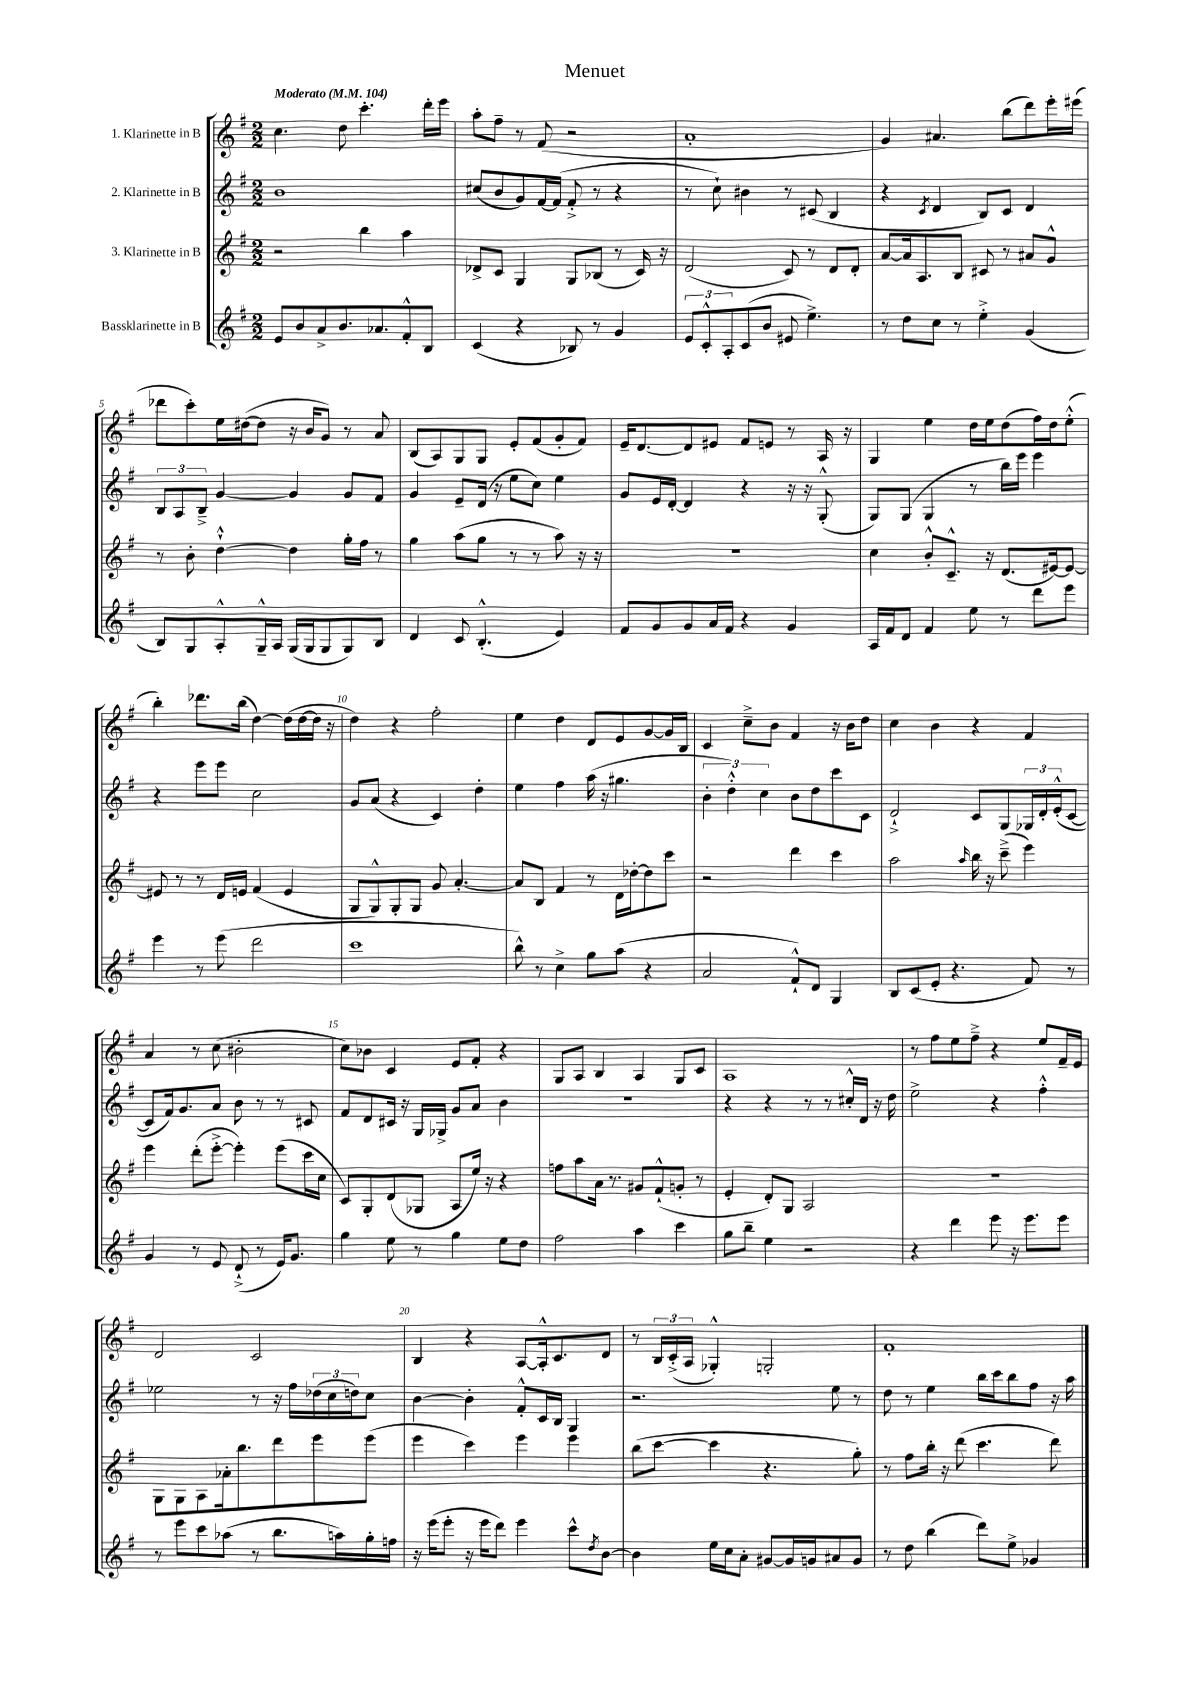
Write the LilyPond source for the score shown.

\header { title = "Menuet" }
<<
\new StaffGroup <<
\new Staff = "s0" \with { instrumentName = "1. Klarinette in B" } {
    \clef treble \key g \major \numericTimeSignature \time 2/2 \tempo "Moderato" 4 = 104
    c''4. d''8 c'''4.-. d'''16-. e'''16 |
    a''8-. fis''8-- r8 fis'8( r2 |
    a'1-. |
    g'4) ais'4. b''8( d'''8) e'''16-. eis'''16( |
    des'''8 c'''8-.) e''16 dis''16~( dis''8 r16 b'16 g'8) r8 a'8 |
    b8( a8) g8 g8 e'8-. fis'8( g'8-. fis'8) |
    e'16-- d'8.~ d'8 eis'8 fis'8 e'8 r8 a16 r16 |
    g4 e''4 d''16 e''16 d''8( fis''16) d''16 e''8-.-^( |
    b''4-.) des'''8. b''16( d''4~) d''16( d''16~ d''16 r16 |
    d''4) r4 fis''2-. |
    e''4 d''4 d'8 e'8 g'8~ g'16 b16 |
    c'4 c''8---> b'8 fis'4 r16 b'16 d''8 |
    c''4 b'4 r4 fis'4 |
    a'4 r8 c''8( bis'2-. |
    c''8) bes'8 c'4 e'8 fis'8-. r4 |
    g8 a8 b4 a4 g8 c'8 |
    a1 |
    r8 fis''8 e''8 fis''8---> r4 e''8 fis'16-- e'16 |
    d'2 c'2 |
    b4 r4 a8~ a16-.-^ c'8. d'8 |
    r8 \tuplet 3/2 { b16 c'16-.->( a16 } ges4-.-^) g2-. |
    fis'1-. \bar "|." |
}
\new Staff = "s1" \with { instrumentName = "2. Klarinette in B" } {
    \clef treble \key g \major \numericTimeSignature \time 2/2
    b'1 |
    cis''8( b'8 g'8) fis'16~ fis'16( fis'8-.-> r8 r4 |
    r8 c''8-!) bis'4 r8 cis'8( b4 |
    r4 \acciaccatura { c'8 } d'4 b8) c'8 d'4 |
    \tuplet 3/2 { b8 a8 b8---> } g'4~ g'4 g'8 fis'8 |
    g'4 e'8-- d'16( r16 e''8 c''8) e''4 |
    g'8 e'16 d'16~-. d'4 r4 r16 r16 g8-.-^( |
    g8) g8( g4 r8 b''16) e'''16 e'''4 |
    r4 e'''8 e'''8 c''2 |
    g'8 a'8( r4 c'4) d''4-. |
    e''4 fis''4 a''16( r16 gis''4. |
    \tuplet 3/2 { b'4-. d''4-.-^) c''4 } b'8 d''8 c'''8 c'8 |
    d'2-!-> c'8 g8 \tuplet 3/2 { ges16 d'16-. e'16-.-^( } c'8~ |
    c'8 fis'16) g'8. a'8 b'8 r8 r8 cis'8 |
    fis'8 d'8 cis'16 r16 g16 ges16-> g'8 a'8 b'4 |
    R1 |
    r4 r4 r8 r8 cis''16-.-^ d'16 r16 d''16 |
    e''2-> r4 fis''4-.-^ |
    ees''2 r8 r16 fis''16 \tuplet 3/2 { des''16( c''16 d''16) } c''8 |
    b'4~ b'4-. fis'8-.-^ c'16 b16 g4 |
    r2. e''8 r8 |
    d''8 r8 e''4 b''16 c'''16 b''8 fis''8 r16 a''16 \bar "|." |
}
\new Staff = "s2" \with { instrumentName = "3. Klarinette in B" } {
    \clef treble \key g \major \numericTimeSignature \time 2/2
    r2 b''4 a''4 |
    des'8-> c'8 g4 g8 bes8( r8 c'16) r16 |
    d'2( c'8) r8 d'8 d'8-. |
    a'8~ a'16 a8. b8 cis'8 r8 ais'8 g'8-^ |
    r8 b'8-. d''4~-!-^ d''4 g''16-. fis''16 r8 |
    g''4 a''8( g''8 r8 r8 a''8) r16 r16 |
    R1 |
    c''4 b'8-.-^ c'8.---^ r16 d'8.( eis'16~) eis'8~ |
    eis'8 r8 r8 d'16 e'16 fis'4( e'4 |
    g8 g8-^) g8-. g8 g'8 a'4.~-. |
    a'8 b8 fis'4 r8 d'16 des''16~-. des''8 c'''8 |
    r2 d'''4 c'''4 |
    a''2 \grace { a''16 } b''16 r16 c'''8--->( e'''4) |
    e'''4 d'''8-.( e'''8~-.-> e'''4-.) e'''8( c'''16 c''16 |
    c'8) g8-. d'8( ges8 a8 e''16) r16 r4 |
    f''8 a''8 a'16 r8. gis'8 fis'8-!-^( g'8-. r8 |
    e'4-. d'8-.) g8 a2 |
    R1 |
    g8 g8 a8 aes'16-. b''8. d'''8 e'''8 e'''8( |
    e'''4 c'''4) e'''4 e'''4 |
    b''8( c'''8~ c'''4 r4. g''8-.) |
    r8 fis''8 b''16-. r16 d'''8( c'''4. d'''8) \bar "|." |
}
\new Staff = "s3" \with { instrumentName = "Bassklarinette in B" } {
    \clef treble \key g \major \numericTimeSignature \time 2/2
    e'8 b'8 a'8-> b'8. aes'8. fis'8-.-^ b8 |
    c'4( r4 bes8) r8 g'4 |
    \tuplet 3/2 { e'8 c'8-.-^ a8-. } c'8( b'8 eis'8 e''4.->) |
    r8 d''8 c''8 r8 e''4-.-> g'4( |
    b8) g8 a8-.-^ g16---^ a16 g16( g16 g8 g8) b8 |
    d'4 c'8 b4.-.-^( e'4) |
    fis'8 g'8 g'8 a'16 fis'16 r4 g'4 |
    a16 fis'16 d'8 fis'4 e''8 r8 d'''8 e'''8 |
    e'''4 r8 e'''8( d'''2 |
    c'''1 |
    b''8-^) r8 c''4-> g''8 a''8( r4 |
    a'2 fis'8-!-^) d'8 g4 |
    b8 c'8( e'8-. r4. fis'8) r8 |
    g'4 r8 e'8 d'8-!->( r8 e'16) g'8. |
    g''4 e''8 r8 g''4 e''8 d''8 |
    fis''2 a''4 c'''4 |
    g''8 b''8-- e''4 r2 |
    r4 d'''4 e'''8 r16 e'''8. e'''8 |
    r8 e'''8 c'''8 aes''8( r8 b''8. a''16) g''16-. f''16 |
    r16 e'''16( e'''8-. r16 e'''16 d'''8) e'''4 c'''8-^ \acciaccatura { d''8 } b'8~ |
    b'4 e''16 c''16 a'8-. gis'8~ gis'16 g'16 ais'8 g'8 |
    r8 d''8 b''4( d'''8) e''8-> ges'4 \bar "|." |
}
>>
>>
\layout { \context { \Score \override BarNumber.break-visibility = ##(#f #t #t) barNumberVisibility = #(every-nth-bar-number-visible 5) } }
